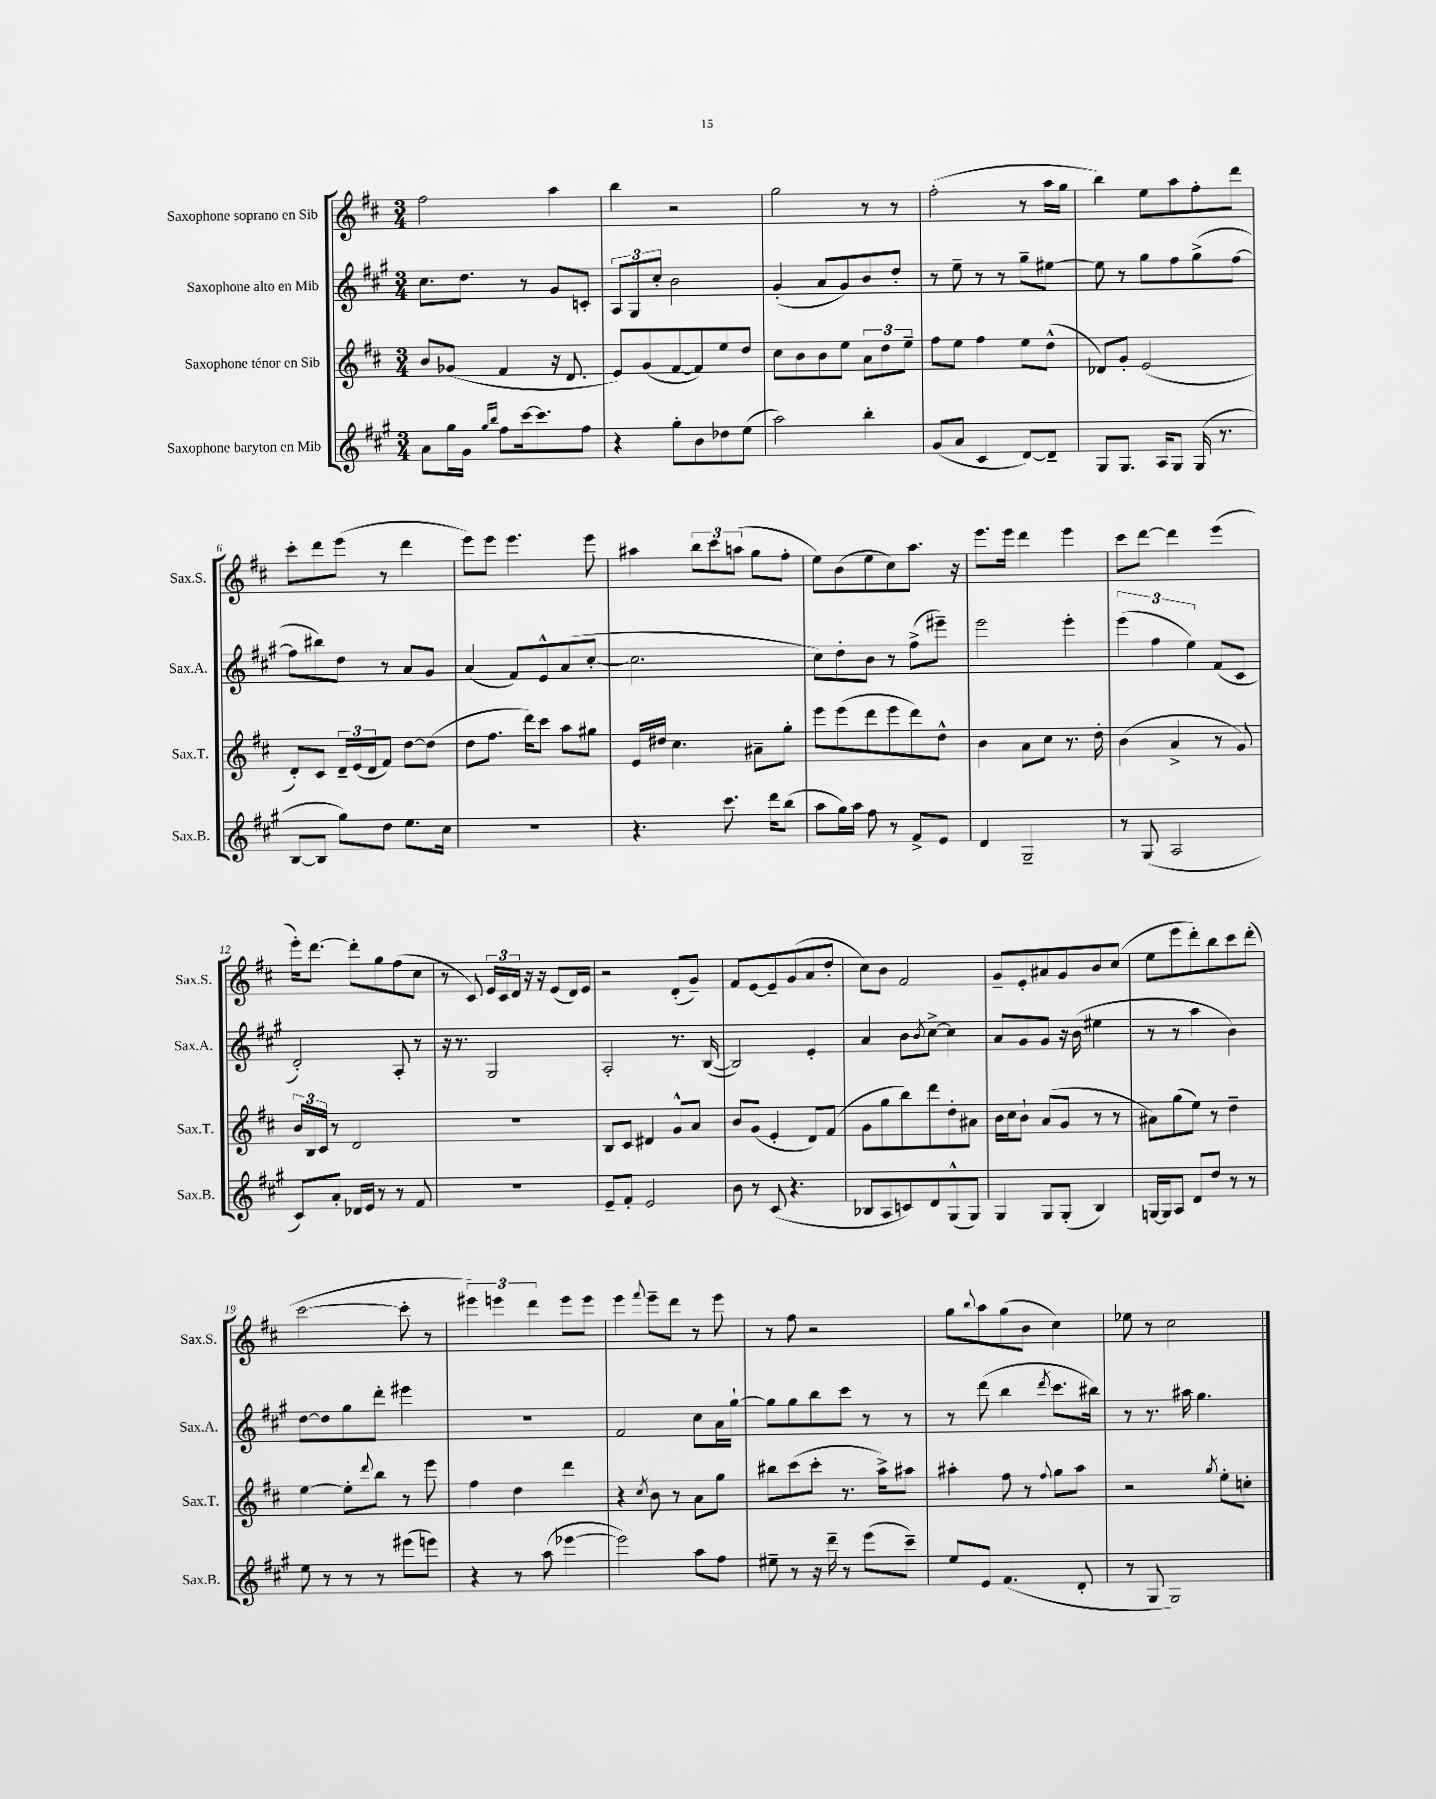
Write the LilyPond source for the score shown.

<<
\new StaffGroup <<
\new Staff = "s0" \with { instrumentName = "Saxophone soprano en Sib" shortInstrumentName = "Sax.S." } {
    \clef treble \key d \major \numericTimeSignature \time 3/4
    fis''2 a''4 |
    b''4 r2 |
    g''2 r8 r8 |
    fis''2-.( r8 a''16 g''16 |
    b''4) e''8 a''8 fis''8-. d'''8 |
    cis'''8-. d'''8 e'''8( r8 d'''4 |
    e'''8) e'''8 e'''4. e'''8 |
    ais''4 \tuplet 3/2 { b''8 cis'''8 a''8( } g''8 fis''8-. |
    e''8) b'8( e''8 cis''8) a''8. r16 |
    e'''8. e'''16 d'''4 e'''4 |
    cis'''8 d'''8~ d'''4 e'''4( |
    e'''16-.) d'''8.~ d'''8-. g''8 fis''8( cis''8 |
    r8 cis'8) \tuplet 3/2 { e'16 cis'16 d'16 } r16 r16 e'8( d'16) e'16 |
    r2 d'8-.( g'8--) |
    fis'8 e'8~ e'8-- g'8( a'8 d''8-. |
    cis''8) b'8 fis'2 |
    g'8-- e'8-. ais'8 g'8 b'8 cis''8( |
    e''8 e'''8 d'''8-.) b''8 cis'''8 d'''8-.( |
    cis'''2~ cis'''8-. r8 |
    \tuplet 3/2 { eis'''4) e'''4 d'''4 } e'''8 e'''8 |
    e'''4 \appoggiatura { fis'''8 } e'''8-- d'''8 r8 e'''8 |
    r8 fis''8 r2 |
    g''8 \appoggiatura { b''8 } a''8 g''8( b'8 cis''4) |
    ees''8 r8 cis''2 \bar "|." |
}
\new Staff = "s1" \with { instrumentName = "Saxophone alto en Mib" shortInstrumentName = "Sax.A." } {
    \clef treble \key a \major \numericTimeSignature \time 3/4
    cis''8. d''8. r8 gis'8 c'8-. |
    \tuplet 3/2 { a8 gis8 cis''8-. } b'2 |
    gis'4-.( a'8 gis'8) b'8 d''8-. |
    r8 e''8-- r8 r8 gis''8-- eis''8~ |
    eis''8 r8 gis''8 fis''8 gis''8->( fis''8~ |
    fis''8 bis''8) d''8 r8 a'8 gis'8 |
    a'4( fis'8) e'8-^ a'8( cis''8~-. |
    cis''2. |
    cis''8) d''8-. b'8 r8 fis''8->( eis'''8--) |
    e'''2 e'''4-. |
    \tuplet 3/2 { e'''4( fis''4 e''4) } fis'8( cis'8 |
    d'2-.) a8-. r8 |
    r16 r8. gis2 |
    a2-. r8. b16~( |
    b2) e'4-. |
    a'4 b'8 \acciaccatura { b'8 } cis''8~-> cis''4 |
    a'8 gis'8 gis'8 r16 b'16( eis''4 |
    r8 r8 a''4 b'4) |
    d''8~ d''8 gis''8 d'''8-. eis'''4 |
    R2. |
    fis'2 cis''8 a'16 gis''16~-! |
    gis''8 gis''8 b''8 cis'''8 r8 r8 |
    r8 d'''8( b''4 \acciaccatura { d'''8 } cis'''8. bis''16) |
    r8 r8. ais''16 gis''4. \bar "|." |
}
\new Staff = "s2" \with { instrumentName = "Saxophone ténor en Sib" shortInstrumentName = "Sax.T." } {
    \clef treble \key d \major \numericTimeSignature \time 3/4
    b'8 ges'8( fis'4 r16 d'8. |
    e'8) g'8( fis'8~ fis'8) e''8 d''8 |
    cis''8 b'8 b'8 e''8 \tuplet 3/2 { a'8 d''8 e''8-- } |
    fis''8 e''8 fis''4 e''8 d''8-^( |
    des'8) g'8-. e'2( |
    d'8-.) cis'8 \tuplet 3/2 { d'16-- e'16( d'16 } fis'8) d''8~ d''8( |
    d''8 fis''8. d'''16) cis'''8 a''8 gis''8 |
    e'16 dis''16 cis''4. ais'8-- g''8-. |
    e'''8 e'''8( d'''8 e'''8 d'''8) d''8-^ |
    b'4 a'8 cis''8 r8. d''16-. |
    b'4( a'4-> r8 g'8) |
    \tuplet 3/2 { b'16 b16 cis'16 } r8 d'2 |
    R2. |
    b8 cis'8 dis'4 g'8-^ a'8 |
    b'8 g'8( e'4-. d'8) fis'8( |
    g'8 g''8 b''8) d'''8 d''8-. ais'8 |
    b'16 cis''16 b'8-! a'8( g'8 r8 r8 |
    ais'8) g''8( e''8) r8 d''4-- |
    e''4~ e''8-. \appoggiatura { d'''8 } b''8 r8 e'''8 |
    fis''4 d''4 d'''4 |
    r4 \acciaccatura { cis''8 } b'8 r8 a'8 g''8 |
    bis''8 cis'''8( cis'''8-. r8. a''16->) ais''8 |
    ais''4-. fis''8 r8 \appoggiatura { fis''8 } g''8 ais''8 |
    r2 \acciaccatura { g''8 } e''8-. c''8-. \bar "|." |
}
\new Staff = "s3" \with { instrumentName = "Saxophone baryton en Mib" shortInstrumentName = "Sax.B." } {
    \clef treble \key a \major \numericTimeSignature \time 3/4
    a'8 gis''16 gis'16 \grace { gis''16 b''16 } fis''8 cis'''16~ cis'''8. fis''8 |
    r4 gis''8-. b'8 des''8 e''8( |
    a''2) b''4-. |
    gis'8( a'8 cis'4 d'8~) d'8-- |
    gis8 gis8. a16 gis8 gis16( r8. |
    b8~ b8 gis''8) d''8 e''8. cis''16 |
    R2. |
    r4. cis'''8. d'''16 b''8( |
    a''8 gis''16) a''16 fis''8 r8 fis'8-> e'8 |
    d'4 gis2-- |
    r8 gis8( a2 |
    cis'8) a'8-. des'16 e'16 r8 r8 fis'8 |
    R2. |
    e'8-- fis'8-. e'2 |
    b'8 r8 cis'8( r4. |
    bes8 a8 c'8) d'8 gis8-^( gis8) |
    gis4 gis8 gis8-.( b4) |
    g16~ g16 a8 d'8 d''8 r8 r8 |
    e''8 r8 r8 r8 eis'''8( e'''8) |
    r4 r8 a''8( ees'''4~ |
    ees'''2) a''8 fis''8 |
    eis''8-- r8 r16 d'''16-- r8 e'''8( cis'''8--) |
    e''8 e'8 fis'4.( d'8-. |
    r8 gis8 gis2) \bar "|." |
}
>>
>>
